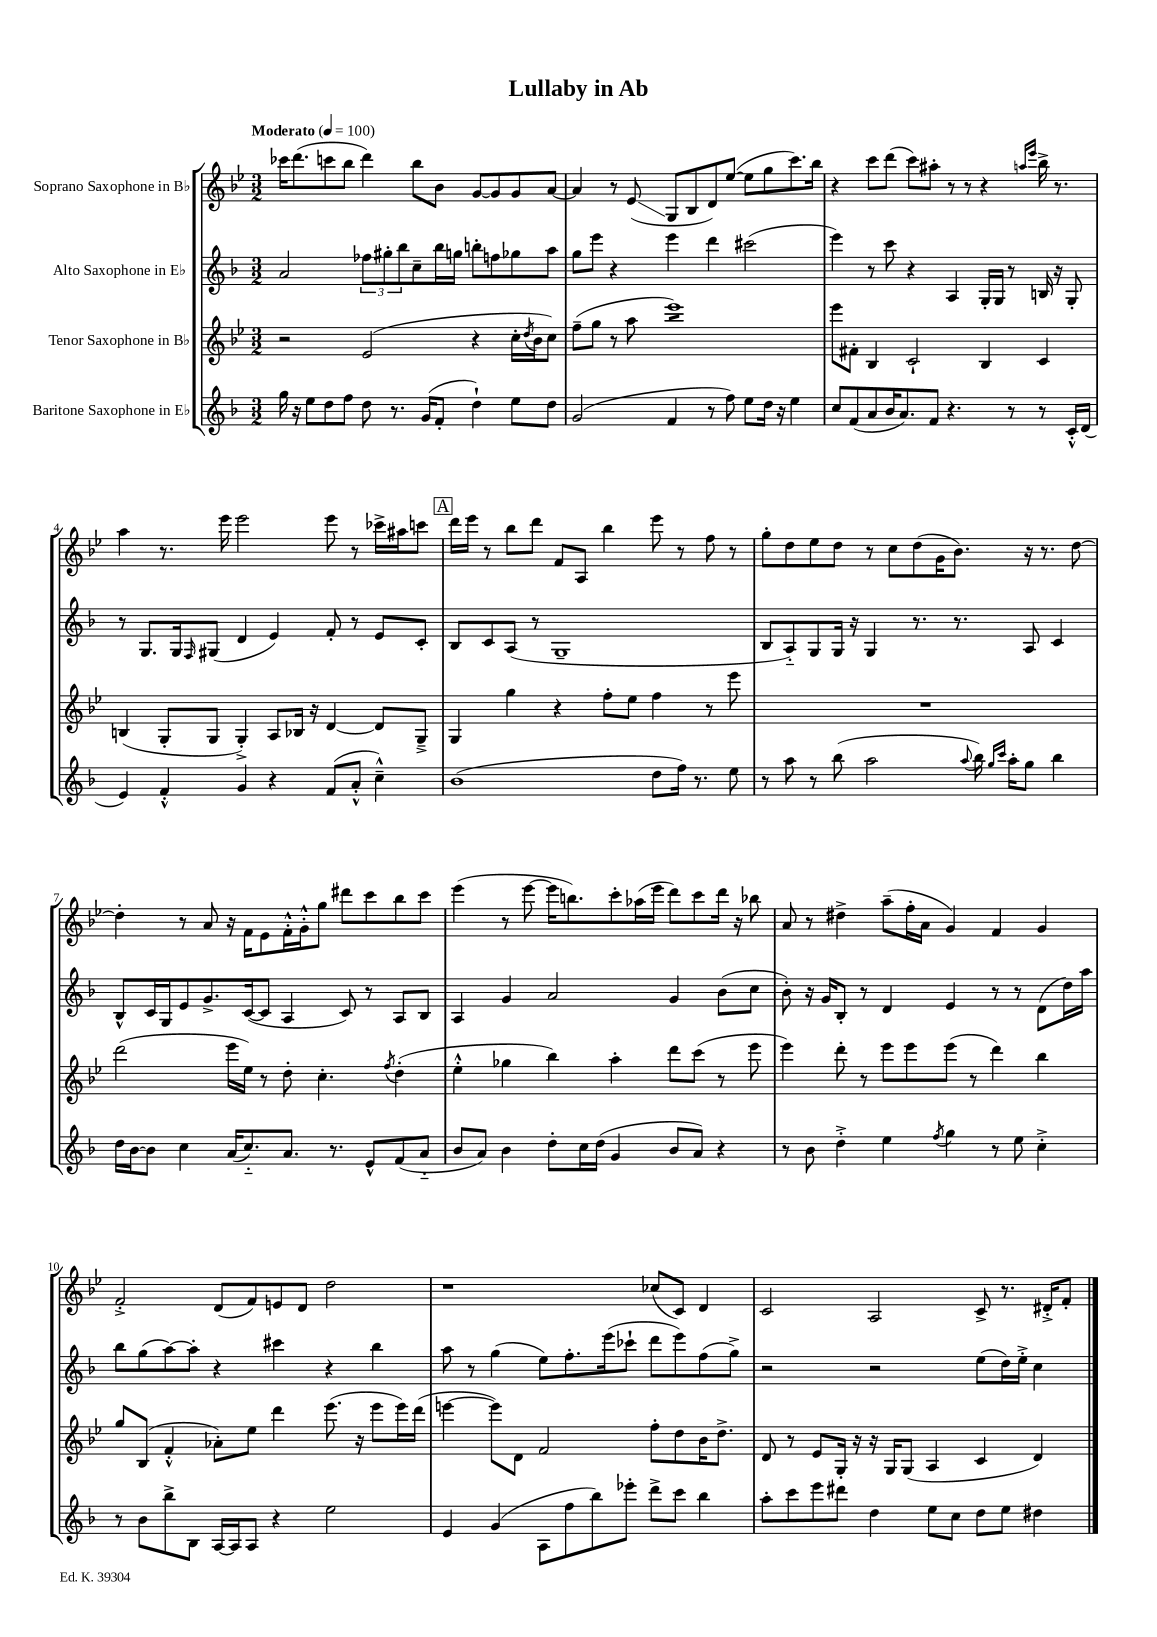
\header { title = "Lullaby in Ab" }
<<
\new StaffGroup <<
\new Staff = "s0" \with { instrumentName = "Soprano Saxophone in Bb" } {
    \clef treble \key bes \major \numericTimeSignature \time 3/2 \tempo "Moderato" 4 = 100
    ces'''16 d'''8.( c'''8 bes''8 d'''4) bes''8 bes'8 g'8~ g'8 g'8 a'8~ |
    a'4 r8 ees'8\glissando( g8 bes8 d'8) ees''8~( ees''8 g''8 c'''8.) bes''16 |
    r4 c'''8 d'''8( c'''8) ais''8-. r8 r8 r4 \grace { a''16 ees'''16 } bes''16-> r8. |
    a''4 r8. ees'''16 ees'''2 ees'''8 r8 ces'''16-> ais''16 c'''8 |
    \mark \markup { \box "A" } d'''16 ees'''16 r8 bes''8 d'''8 f'8 a8 bes''4 ees'''8 r8 f''8 r8 |
    g''8-. d''8 ees''8 d''8 r8 c''8 d''8( g'16 bes'8.) r16 r8. d''8~ |
    d''4-. r8 a'8 r16 f'16 ees'8 f'16-.-^ g'16-.-^ g''8 dis'''8 c'''8 bes''8 c'''8 |
    ees'''4( r8 ees'''8~ ees'''16 b''8.) c'''8-. aes''16( ees'''16 d'''8) c'''8 d'''16 r16 bes''8 |
    a'8 r8 dis''4-> a''8--( f''16-. a'16 g'4) f'4 g'4 |
    f'2-.-> d'8( f'8) e'8 d'8 d''2 |
    r1 ces''8( c'8) d'4 |
    c'2 a2 c'8-> r8. dis'16-.-> f'8-. \bar "|." |
}
\new Staff = "s1" \with { instrumentName = "Alto Saxophone in Eb" } {
    \clef treble \key f \major \numericTimeSignature \time 3/2
    a'2 \tuplet 3/2 { fes''8 gis''8-. bes''8 } c''8-- bes''16 g''16 b''8-. f''8 ges''8 a''8 |
    g''8 e'''8 r4 e'''4 d'''4 cis'''2( |
    e'''4) r8 c'''8 r4 a4 g16-. g16 r8 b16 r16 g8-. |
    r8 g8. g16 \grace { f16 } gis8( d'4 e'4) f'8-. r8 e'8 c'8-. |
    \mark \markup { \box "A" } bes8 c'8 a8( r8 g1-- |
    bes8 a8-_) g8 g16 r16 g4 r8. r8. a8 c'4 |
    bes8-^ c'16 g16 e'8 g'8.-> c'16~( c'8 a4 c'8) r8 a8 bes8 |
    a4 g'4 a'2 g'4 bes'8( c''8 |
    bes'8-.) r16 g'16 bes8-. r8 d'4 e'4 r8 r8 d'8( d''16) a''16 |
    bes''8 g''8( a''8~) a''8-. r4 cis'''4 r4 bes''4 |
    a''8 r8 g''4( e''8) f''8.-. e'''16( ces'''8-! d'''8 e'''8) f''8( g''8->) |
    r2 r2 e''8( d''16) e''16-.-> c''4 \bar "|." |
}
\new Staff = "s2" \with { instrumentName = "Tenor Saxophone in Bb" } {
    \clef treble \key bes \major \numericTimeSignature \time 3/2
    r2 ees'2( r4 c''16-. \acciaccatura { d''8 } bes'16 c''8) |
    f''8--( g''8 r8 a''8 ees'''1:8) |
    ees'''8 fis'8-. bes4 c'2-! bes4 c'4 |
    b4( g8-. g8 g4-.->) a8 bes16 r16 d'4~ d'8 g8---> |
    \mark \markup { \box "A" } g4 g''4 r4 f''8-. ees''8 f''4 r8 ees'''8 |
    R1. |
    d'''2( ees'''16 ees''16) r8 d''8-. c''4.-. \acciaccatura { f''8 } d''4-.( |
    ees''4-.-^ ges''4 bes''4) a''4-. d'''8 c'''8( r8 ees'''8 |
    ees'''4) d'''8-. r8 ees'''8 ees'''8 ees'''8( r8 d'''4) bes''4 |
    g''8 bes8( f'4-.-^ aes'8-.) ees''8 d'''4 ees'''8.( r16 ees'''8 ees'''16) d'''16( |
    e'''4~ e'''8) d'8 f'2 f''8-. d''8 bes'16 d''8.-> |
    d'8 r8 ees'8 g16-. r16 r16 g16 g8( a4 c'4 d'4) \bar "|." |
}
\new Staff = "s3" \with { instrumentName = "Baritone Saxophone in Eb" } {
    \clef treble \key f \major \numericTimeSignature \time 3/2
    g''16 r16 e''8 d''8 f''8 d''8 r8. g'16( f'8-. d''4-!) e''8 d''8 |
    g'2( f'4 r8 f''8) e''8 d''16 r16 e''4 |
    c''8 f'8( a'8 bes'16 a'8.) f'8 r4. r8 r8 c'16-.-^ d'16( |
    e'4) f'4-.-^ g'4 r4 f'8( a'8-.-^ c''4---^) |
    \mark \markup { \box "A" } bes'1( d''8 f''16) r8. e''8 |
    r8 a''8 r8 bes''8( a''2 \appoggiatura { a''8 } bes''16) \grace { g''16 c'''16 } a''16-. g''8 bes''4 |
    d''16 bes'16~ bes'8 c''4 a'16( c''8.-_) a'8. r8. e'8-^ f'8( a'8-_ |
    bes'8 a'8) bes'4 d''8-. c''16 d''16( g'4 bes'8 a'8) r4 |
    r8 bes'8 d''4-.-> e''4 \acciaccatura { f''8 } g''4 r8 e''8 c''4-.-> |
    r8 bes'8 bes''8-> bes8 a16~ a16 a8 r4 e''2 |
    e'4 g'4( a8 f''8 bes''8) ees'''8-. d'''8-> c'''8 bes''4 |
    a''8-. c'''8 e'''8 dis'''8 d''4 e''8 c''8 d''8 e''8 dis''4 \bar "|." |
}
>>
>>
